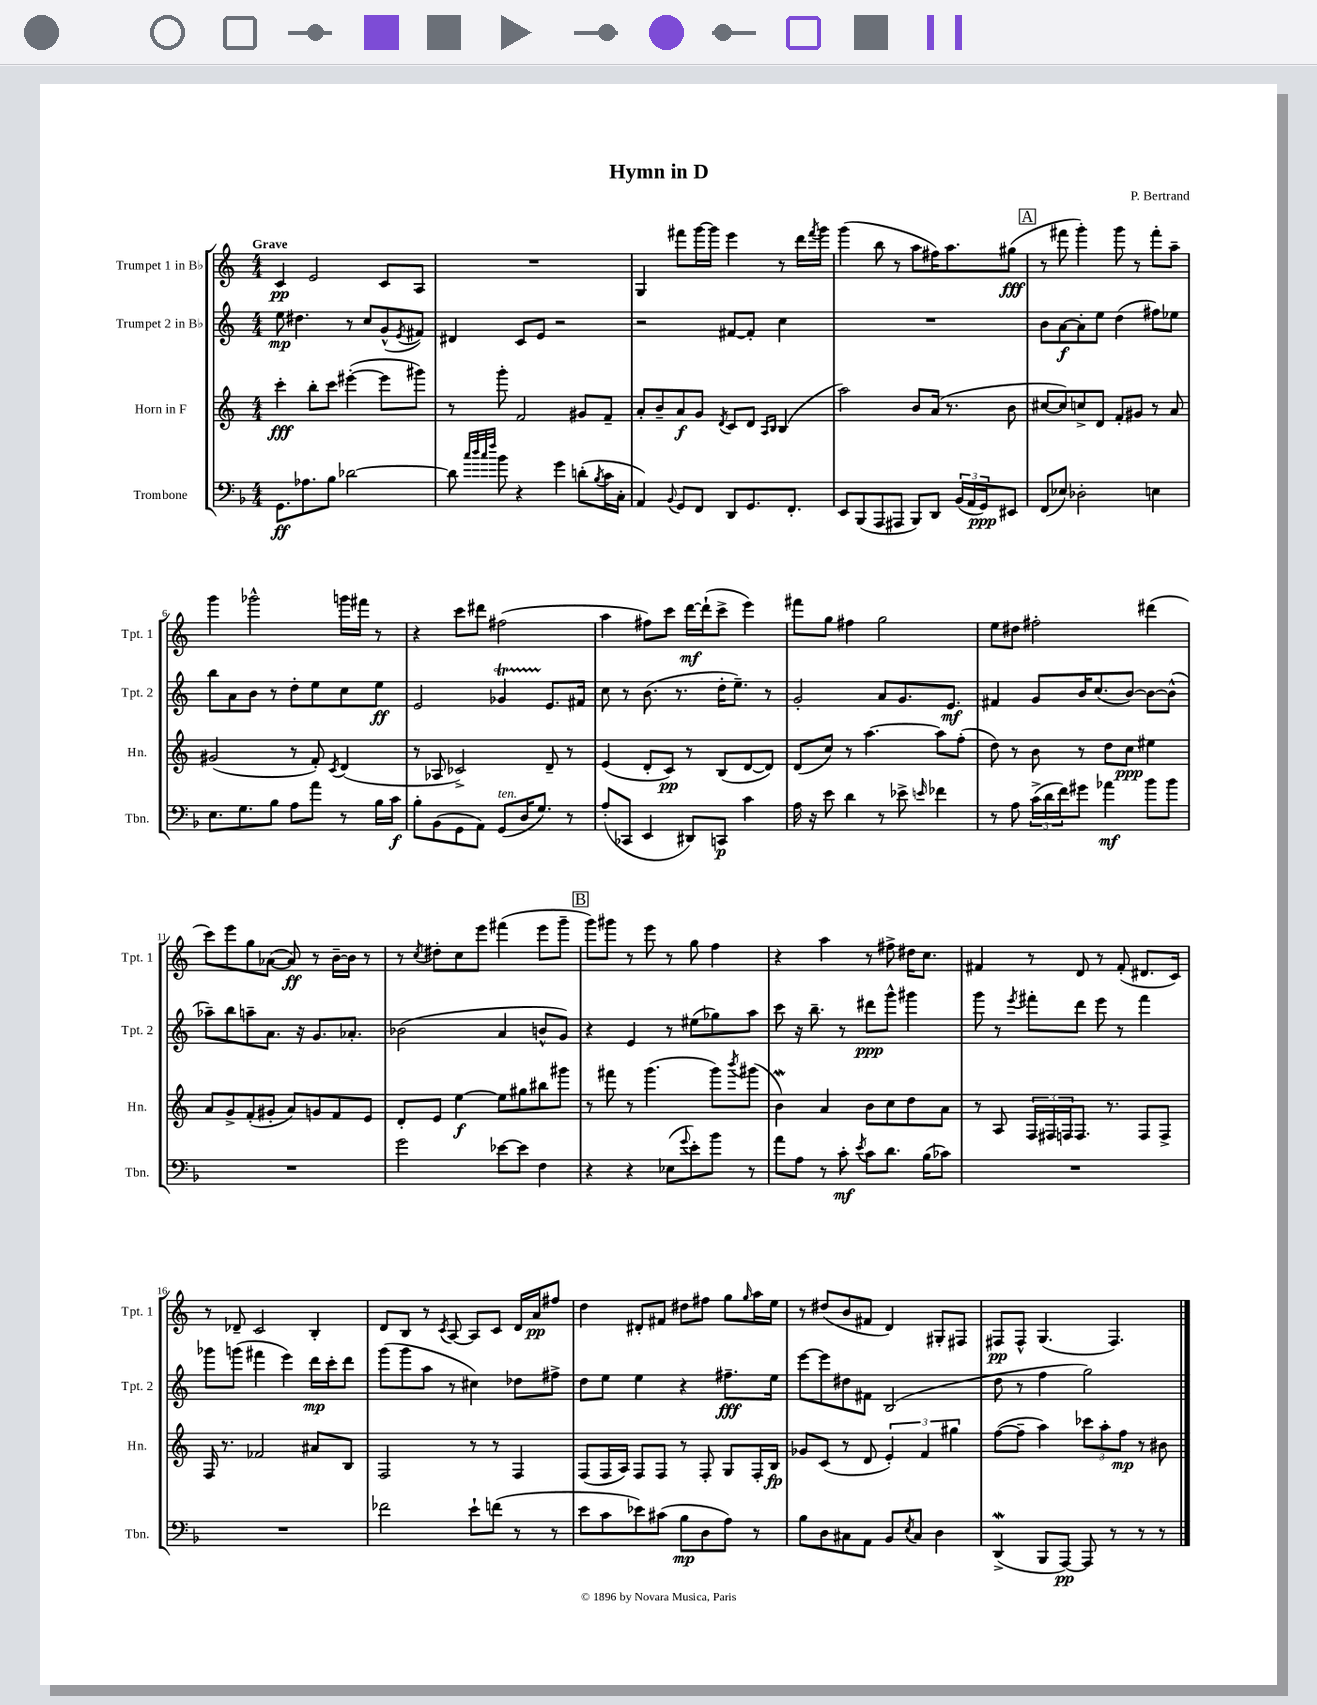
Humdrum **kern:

**kern	**kern	**kern	**kern
*staff4	*staff3	*staff2	*staff1
*clefF4	*clefG2	*clefG2	*clefG2
*k[b-]	*k[]	*k[]	*k[]
*M4/4	*M4/4	*M4/4	*M4/4
8.GG	4ccc'	8ee	4c
.	.	4.dd#	.
8.A-	.	.	.
.	8bb'	.	2e
8B-	8ccc	.	.
[2d-	([4eee#'	8r	.
.	.	8cc	.
.	8eee#]	(8g^^	8c
.	.	8qe	.
.	8ggg#)	8f#)	8A
=	=	=	=
8d-]	8r	4d#	1r
32qqcc	.	.	.
32qqdd	.	.	.
32qqcc	.	.	.
32qqff	.	.	.
8b-	8ggg'	.	.
4r	2f	8c	.
.	.	8e	.
4g	.	2r	.
(8d'	8g#	.	.
8qB-	.	.	.
16c	8f~	.	.
16C'	.	.	.
=	=	=	=
4AA)	8a'	2r	4G
.	8b~	.	.
8qqBB-	.	.	.
8GG	8a	.	8fff#
8FF	8g	.	[16ggg
.	.	.	16ggg]
.	8qd	.	.
8DD	8c	[8f#	4eee
8.GG	8d	8f#']	.
.	16qqA	.	.
.	16qqB	.	.
.	(4B	4cc	8r
8.FF'	.	.	.
.	.	.	16ddd
.	.	.	8qfff#
.	.	.	16ggg
=	=	=	=
8EE	2aa)	1r	(4ggg
(8BBB-	.	.	.
8AAA	.	.	8bb
8AAA#	.	.	8r
8BBB-)	8b	.	8aa
8DD	(16a	.	16ff#)
.	8.r	.	8.aa
(24BB-	.	.	.
24AA	.	.	.
24GG)	.	.	.
8EE#	8b	.	(8gg#
=	=	=	=
(8FF	[8cc#	8b	8r
8E-)	8cc#])	[8a	8fff#
2D-'	8cc^	8a']	4ggg')
.	8d	8ee	.
.	8f'	(4dd	8ggg
.	8g#	.	8r
4E	8r	8ff#)	8fff#'
.	8a	8ee-	8aa~
=	=	=	=
8.E	(2g#	8bb	4ggg
.	.	8a	.
8.G	.	.	.
.	.	8b	2ggg-^^
8B-	.	8r	.
8A	8r	8dd'	.
8a	8f')	8ee	.
.	8qc	.	.
8r	(4d	8cc	16ggg
.	.	.	16fff#
16B-	.	8ee	8r
16c	.	.	.
=	=	=	=
8B-'	8r	2e	4r
(8BB-	8A-	.	.
8GG	2c-^)	.	8ccc
8AA)	.	.	8ddd#
(8GG	.	4g-	(2ff#
16D	.	.	.
8.G)	.	.	.
.	8d~	8.e	.
8r	8r	.	.
.	.	16f#	.
=	=	=	=
(8A'	(4e	8cc	4aa
8CC-	.	8r	.
4EE	8d'	(8.b	8ff#)
.	8c)	.	8ccc
.	.	8.r	.
8DD#)	8r	.	[16ddd
.	.	.	(16ddd`]
8CC	(8B	16dd'	8ccc^
.	.	8.ee~)	.
4c	[8d	.	4eee)
.	8d])	8r	.
=	=	=	=
16A	(8d	2g'	8fff#
16r	.	.	.
8e	8cc)	.	8gg
4d	8r	.	4ff#
.	[4.aa	.	.
8r	.	8a	2gg
8e-^	.	8.g	.
16qqe	.	.	.
4f-	8aa]	.	.
.	.	8.e	.
.	(8ff'	.	.
=	=	=	=
8r	8dd)	4f#	8ee
8A	8r	.	8dd#
(24c^	8b	8g	2ff#'
24d	.	.	.
24f)	.	.	.
8g#	8r	16b	.
.	.	(8.cc	.
4a-	8dd	.	.
.	8cc	[8b)	.
8b-	4ee#	8b_	(4ddd#
8b-	.	(8b^^]	.
=	=	=	=
1r	8a	8aa-~)	8ccc)
.	8g^	8bb	8eee
.	(8f'	8aa~	8gg
.	8g#'	8.a	([8a-
.	8a)	.	8a-])
.	.	16r	.
.	8g	8.g	8r
.	8f	.	[16b~
.	.	8.a-'	16b]
.	8e	.	8r
=	=	=	=
2g	8d'	(2b-	8r
.	.	.	8qcc
.	8e	.	8dd#'
.	[4ee	.	8cc
.	.	.	8eee
[8e-	8ee]	4a	(4fff#
8e-]	8gg#	.	.
4F	8bb#	8b^^	8eee
.	8ggg#	8g)	8ggg~
=	=	=	=
4r	8r	4r	8ggg)
.	8fff#	.	8ggg#
4r	8r	4e	8r
.	(4.ggg	.	8eee
(8E-	.	8r	8r
8qqg	.	.	.
8e')	.	(8ee#	8gg
8b-	8ggg)	8gg-)	4ff
.	8qbbb	.	.
8r	(8ggg#	8aa	.
=	=	=	=
8a	4b)	8ccc	4r
8A	.	16r	.
.	.	8.bb~	.
8r	4a	.	4aa
8c'	.	8r	.
8qe	.	.	.
8c	8b	8ddd#	8r
8.d	8cc	8ggg^^	8ff#^
.	8dd	4ggg#	16dd#
(16B-	.	.	8.cc
8c-)	8a	.	.
=	=	=	=
1r	8r	8ggg	4f#
.	8A	8r	.
.	.	8qeee	.
.	24F	8fff#'	8r
.	24F#	.	.
.	24F	.	.
.	8.F	8ddd	8d
.	.	8eee	8r
.	8.r	.	.
.	.	8r	(8f#'
.	8F	4fff#	8.d#
.	8F^	.	.
.	.	.	16c)
=	=	=	=
1r	16F	8ggg-	8r
.	8.r	.	.
.	.	(8ggg	8d-~
.	2f-	4fff#	2c
.	.	4eee)	.
.	8a#	16ddd	4B'
.	.	16ccc'	.
.	8B	8ddd	.
=	=	=	=
2f-	2F	(8ggg	8d
.	.	8ggg	8B
.	.	8aa	8r
.	.	.	8qc
.	.	8r	[8A
8e`	8r	4cc#)	8A]
(8f	8r	.	8c
8r	4F	8dd-	16d
.	.	.	16a
8r	.	8ff#^	8ff#
=	=	=	=
8e	(8F	8dd	4dd
8c	16F	8ee	.
.	16A)	.	.
8e-)	8F	4ee	8d#'
(8c#	8F	.	8f#
8B-	8r	4r	8dd#
8D	8F'	.	8ff#
8A)	8G	8.ff#~	8gg
.	.	.	16qqgg
8r	16F'	.	16aa
.	16B	16ee	16ee
=	=	=	=
8B-	8g-	[8eee	8r
8D	(8c	8eee]	(8dd#
8C#	8r	8dd#	8b
8AA	8d	8f#	8f#
8BB-	6e')	(2B	4d)
8qE	.	.	.
8C#	.	.	.
.	6f	.	.
4D	.	.	8G#'
.	6gg#	.	.
.	.	.	8F#
=	=	=	=
(4DD^	([8ff	8dd	8F#
.	8ff~]	8r	8F#^^
8BBB-	4aa)	4ff	(4.G
[8AAA)	.	.	.
8AAA]	12ccc-	2gg)	.
.	12aa'	.	.
8r	.	.	4.F#)
.	12ff	.	.
8r	8r	.	.
8r	8b#	.	.
==	==	==	==
*-	*-	*-	*-
